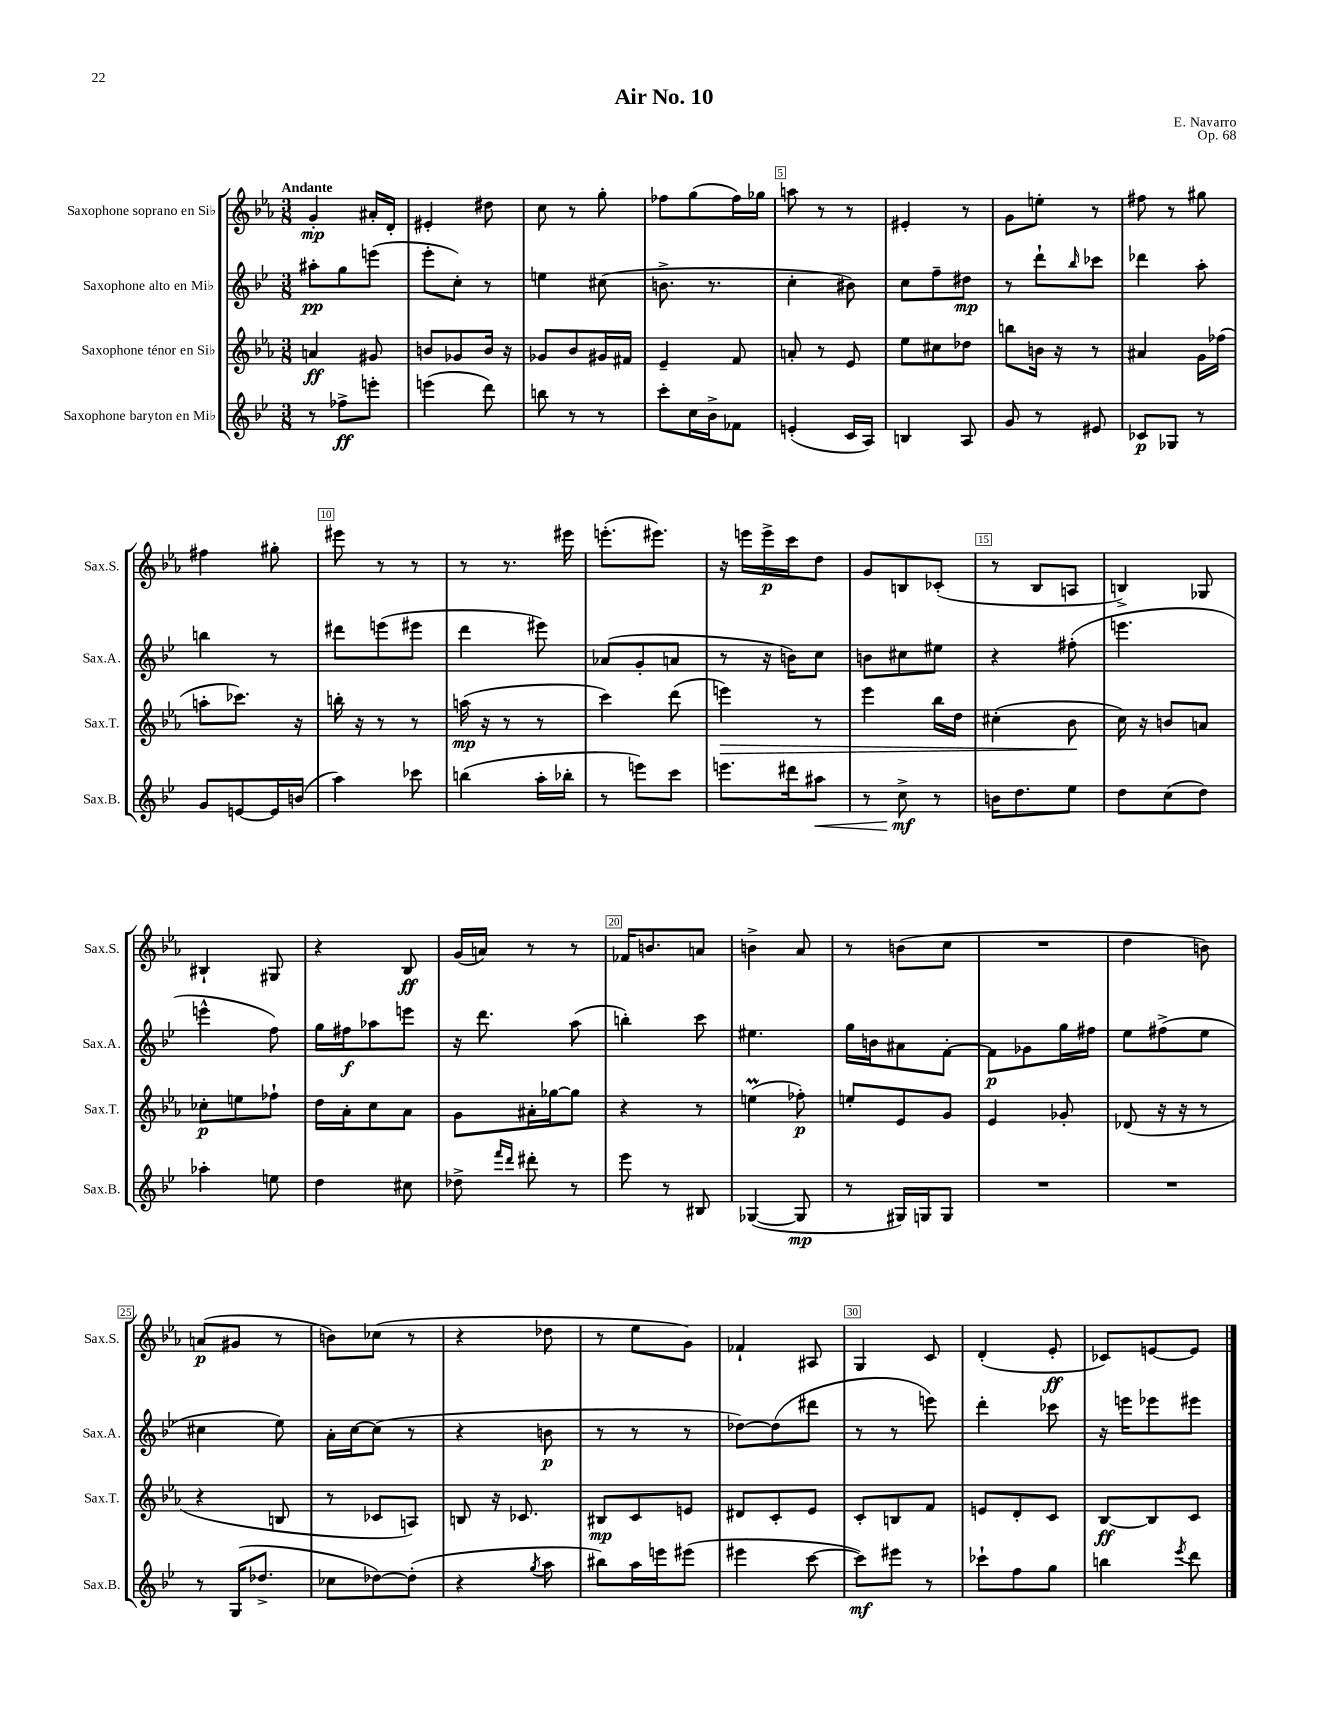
\header { title = "Air No. 10" composer = "E. Navarro" opus = "Op. 68" }
<<
\new StaffGroup <<
\new Staff = "s0" \with { instrumentName = "Saxophone soprano en Sib" shortInstrumentName = "Sax.S." } {
    \clef treble \key ees \major \numericTimeSignature \time 3/8 \tempo "Andante"
    g'4-.\mp ais'16-. d'16-. |
    eis'4-. dis''8 |
    c''8 r8 g''8-. |
    fes''8 g''8( fes''16) ges''16 |
    a''8 r8 r8 |
    eis'4-. r8 |
    g'8 e''8-. r8 |
    fis''8 r8 gis''8 |
    fis''4 gis''8-. |
    eis'''8 r8 r8 |
    r8 r8. eis'''16 |
    e'''8.-.( eis'''8.) |
    r16 e'''16 e'''16->\p c'''16 d''8 |
    g'8 b8 ces'8-.( |
    r8 bes8 a8 |
    b4->) ges8 |
    bis4-! gis8 |
    r4 bes8\ff |
    g'16( a'16) r8 r8 |
    fes'16 b'8. a'8 |
    b'4-> aes'8 |
    r8 b'8( c''8 |
    R4. |
    d''4 b'8) |
    a'8\p( gis'8 r8 |
    b'8) ces''8( r8 |
    r4 des''8 |
    r8 ees''8 g'8) |
    fes'4-! ais8 |
    g4 c'8 |
    d'4-.( ees'8-.\ff |
    ces'8) e'8~ e'8 \bar "|." |
}
\new Staff = "s1" \with { instrumentName = "Saxophone alto en Mib" shortInstrumentName = "Sax.A." } {
    \clef treble \key bes \major \numericTimeSignature \time 3/8
    ais''8-.\pp g''8 e'''8( |
    ees'''8-. c''8-.) r8 |
    e''4 cis''8( |
    b'8.-> r8. |
    c''4-. bis'8) |
    c''8 f''8-- dis''8\mp |
    r8 d'''8-! \grace { bes''16 } ces'''8 |
    des'''4 a''8-. |
    b''4 r8 |
    dis'''8 e'''8( eis'''8 |
    d'''4 eis'''8) |
    aes'8( g'8-. a'8 |
    r8 r16 b'16) c''8 |
    b'8 cis''8 eis''8 |
    r4 fis''8-.( |
    e'''4. |
    e'''4-^ f''8) |
    g''16 fis''16\f aes''8 e'''8 |
    r16 d'''8. a''8( |
    b''4-.) c'''8 |
    eis''4. |
    g''16 b'16 ais'8 f'8~-. |
    f'8\p ges'8 g''16 fis''16 |
    ees''8 fis''8->( ees''8 |
    cis''4 ees''8) |
    a'16-. c''16~ c''8( r8 |
    r4 b'8\p |
    r8 r8 r8 |
    des''8~) des''8( dis'''8 |
    r8 r8 e'''8) |
    d'''4-. ces'''8 |
    r16 e'''16 ees'''8 eis'''8 \bar "|." |
}
\new Staff = "s2" \with { instrumentName = "Saxophone ténor en Sib" shortInstrumentName = "Sax.T." } {
    \clef treble \key ees \major \numericTimeSignature \time 3/8
    a'4\ff gis'8 |
    b'8 ges'8 b'16 r16 |
    ges'8 bes'8 gis'16 fis'16 |
    ees'4-- f'8 |
    a'8-. r8 ees'8 |
    ees''8 cis''8 des''8 |
    b''8 b'16 r16 r8 |
    ais'4 g'16 fes''16( |
    a''8-. ces'''8.) r16 |
    b''16-. r16 r8 r8 |
    a''16\mp( r16 r8 r8 |
    c'''4) d'''8( |
    e'''4\>) r8 |
    ees'''4 bes''16 d''16 |
    cis''4-.( bes'8\! |
    c''16) r16 b'8 a'8 |
    ces''8-.\p e''8 fes''8-! |
    d''16 aes'16-. c''8 aes'8 |
    g'8 ais'16-. ges''16~ ges''8 |
    r4 r8 |
    e''4\prall( fes''8-.\p) |
    e''8-. ees'8 g'8 |
    ees'4 ges'8-. |
    des'8( r16 r16 r8 |
    r4 b8 |
    r8 ces'8 a8) |
    b8 r16 ces'8. |
    bis8\mp c'8 e'8 |
    dis'8 c'8-. ees'8 |
    c'8-. b8 f'8 |
    e'8 d'8-. c'8 |
    bes8~\ff bes8 c'8 \bar "|." |
}
\new Staff = "s3" \with { instrumentName = "Saxophone baryton en Mib" shortInstrumentName = "Sax.B." } {
    \clef treble \key bes \major \numericTimeSignature \time 3/8
    r8 fes''8->\ff e'''8-. |
    e'''4( d'''8) |
    b''8 r8 r8 |
    c'''8-. c''16 bes'16-> fes'8 |
    e'4-.( c'16 a16) |
    b4 a8 |
    g'8 r8 eis'8 |
    ces'8\p ges8 r8 |
    g'8 e'8~ e'16 b'16( |
    a''4) ces'''8 |
    b''4( a''16-. bes''16-. |
    r8 e'''8) c'''8 |
    e'''8. dis'''16 ais''8\< |
    r8 c''8->\mf\! r8 |
    b'16 d''8. ees''8 |
    d''8 c''8( d''8) |
    aes''4-. e''8 |
    d''4 cis''8 |
    des''8-> \grace { f'''16 d'''16 } dis'''8-. r8 |
    ees'''8 r8 bis8 |
    ges4~( ges8\mp |
    r8 gis16) g16 g8 |
    R4. |
    R4. |
    r8 g16( des''8.-> |
    ces''8 des''8~) des''8-.( |
    r4 \acciaccatura { g''8 } a''8 |
    bis''8) a''16 e'''16 eis'''8( |
    eis'''4 c'''8~ |
    c'''8\mf) eis'''8 r8 |
    ces'''8-! f''8 g''8 |
    b''4 \acciaccatura { ees'''8 } d'''8 \bar "|." |
}
>>
>>
\layout { \context { \Score \override BarNumber.break-visibility = ##(#f #t #t) barNumberVisibility = #(every-nth-bar-number-visible 5) \override BarNumber.stencil = #(make-stencil-boxer 0.1 0.3 ly:text-interface::print) } }
